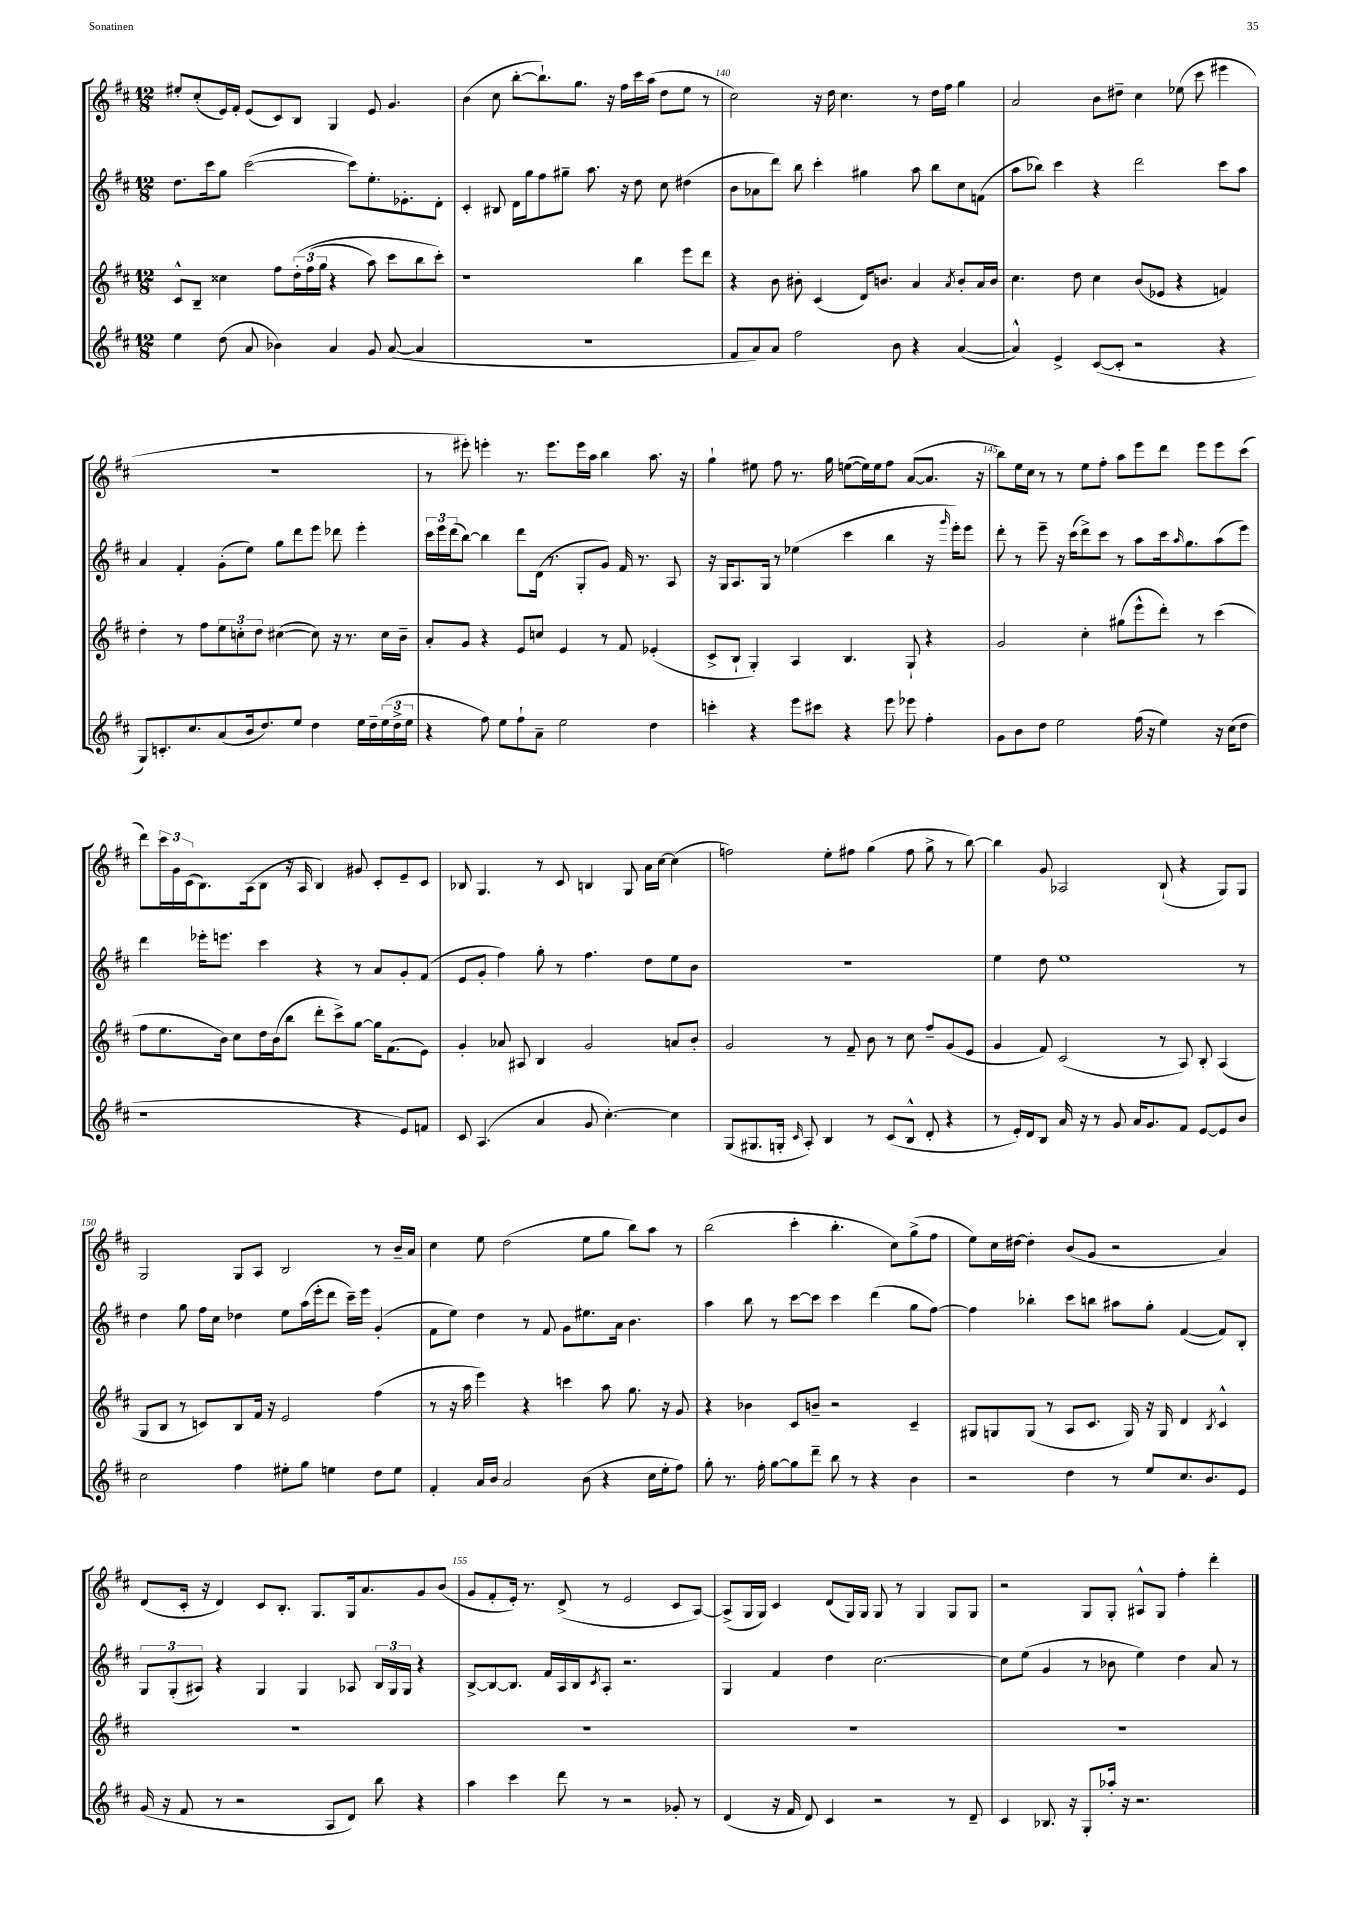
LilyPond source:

<<
\new StaffGroup <<
\new Staff = "s0" {
    \clef treble \key d \major \numericTimeSignature \time 12/8
    eis''8-. cis''8-.( e'16) fis'16-. e'8( cis'8) b8 g4 e'8 g'4. |
    b'4( cis''8 b''8~-. b''8.-!) g''8. r16 fis''16 cis'''16 a''16( d''8 e''8 r8 |
    cis''2) r16 d''16 cis''4. r8 d''16 fis''16 g''4 |
    a'2 b'8 dis''8-- cis''4 ees''8( cis'''8 eis'''4 |
    R1. |
    r8 eis'''8-.) e'''4-. r8. e'''8. e'''16 a''16 b''4 a''8. r16 |
    g''4-! eis''8 fis''8 r8. g''16 e''8~( e''16) e''16 fis''8 a'8~( a'8. r16 |
    b''8) e''16 cis''16 r8 r8 e''8 fis''8-. a''8 e'''8 d'''8 e'''8 e'''8 cis'''8( |
    d'''8) \tuplet 3/2 { cis'''16 g'16 cis'16( } b8.) a16( b8 r16 a16 b4) gis'8 cis'8-. e'8-- cis'8 |
    bes8 g4. r8 cis'8 b4 g8 a'16 cis''16~ cis''4( |
    f''2) e''8-. fis''8 g''4( fis''8 g''8-> r8 b''8~) |
    b''4 g'8 aes2 b8-!( r4 g8) g8 |
    g2 g8 a8 b2 r8 b'16-- a'16 |
    cis''4 e''8 d''2( e''8 g''8 b''8) a''8 r8 |
    b''2( cis'''4-. b''4.-. cis''8) g''8->( fis''8 |
    e''8) cis''16 dis''16~ dis''4-. b'8( g'8 r2 a'4) |
    d'8( cis'16-. r16 d'4) cis'8 b8.-. g8. g16 a'8. g'8 b'8( |
    g'8 fis'8-. e'16-.) r8. d'8->( r8 e'2 cis'8 a8~) |
    a8->( g16 g16) cis'4 d'8( g16) g16 g8 r8 g4 g8 g8 |
    r2 g8 g8-. ais8-^ g8 fis''4-. d'''4-. \bar "|." |
}
\new Staff = "s1" {
    \clef treble \key d \major \numericTimeSignature \time 12/8
    d''8. cis'''16 g''8 cis'''2~( cis'''8) e''8.-. ees'8.-. d'8-. |
    cis'4-. bis8 d'16 g''16 fis''8 gis''8-- a''8. r16 d''8 cis''8 dis''4( |
    b'8 aes'8 d'''8) b''8 cis'''4-. gis''4 a''8 b''8 cis''8 f'8( |
    a''8 bes''8) cis'''4 r4 d'''2 cis'''8 a''8 |
    a'4 fis'4-. g'8-.( e''8) g''8 d'''8 e'''8 des'''8 e'''4-. |
    \tuplet 3/2 { cis'''16 e'''16 d'''16( } b''8~) b''4 d'''8 d'16( r8. g8-. g'8) fis'16 r8. a8 |
    r16 g16 a8. g16 r8 ees''4( cis'''4 b''4 r16 \grace { g'''16 } e'''16-.) e'''8 |
    d'''8-. r8 e'''8-- r16 cis'''16( d'''8->) cis'''8 r8 a''8 cis'''16 \grace { a''16 } g''8. a''8( e'''8) |
    d'''4 ees'''16-. e'''8. cis'''4 r4 r8 a'8 g'8-. fis'8( |
    e'8 g'8-. fis''4) g''8-. r8 fis''4. d''8 e''8 b'8 |
    R1. |
    e''4 d''8 e''1 r8 |
    d''4 g''8 fis''16 cis''16 des''4 e''8 a''16( e'''16-. d'''8 cis'''16--) e'''16 g'4-.( |
    fis'8 e''8) d''4 r8 fis'8 g'8 eis''8. a'16 b'4. |
    a''4 b''8 r8 cis'''8~ cis'''8 cis'''4 d'''4( g''8 fis''8~) |
    fis''4 bes''4-. cis'''8 b''8 ais''8 g''8-. fis'4~( fis'8) b8-. |
    \tuplet 3/2 { g8 g8-.( ais8) } r4 g4 g4 aes8 \tuplet 3/2 { b16 g16 g16 } r4 |
    b8~-> b8~ b8. fis'16 a16 b16 \acciaccatura { cis'8 } a8-. r2. |
    g4 fis'4 d''4 cis''2.~ |
    cis''8 e''8( g'4 r8 bes'8 e''4) d''4 a'8 r8 \bar "|." |
}
\new Staff = "s2" {
    \clef treble \key d \major \numericTimeSignature \time 12/8
    cis'8-^ b8-- cisis''4 fis''8 \tuplet 3/2 { d''16-.\( fis''16( g''16 } r4 a''8) cis'''8 b''8 cis'''8-.\) |
    r1 b''4 e'''8 d'''8 |
    r4 b'8 bis'8-. cis'4( d'16) b'8. a'4 \acciaccatura { a'8 } b'8-. a'16 b'16 |
    cis''4. d''8 cis''4 b'8( ees'8 r4 f'4) |
    d''4-. r8 fis''8 \tuplet 3/2 { e''8 c''8-. d''8 } cis''4~( cis''8) r16 r8. cis''16 b'16-- |
    a'8-. g'8 r4 e'8 c''8 e'4 r8 fis'8 ees'4-.( |
    cis'8-> b8-! g4-.) a4 b4. g8-! r4 |
    g'2 cis''4-. gis''8( e'''8-^ d'''8-.) r8 cis'''4( |
    fis''8 e''8. b'16) cis''8 d''16 b'16( b''8 d'''8-. cis'''8->) g''8~ g''16 fis'8.( e'8) |
    g'4-. aes'8 ais8 b4 g'2 a'8 b'8-. |
    g'2 r8 fis'8-- b'8 r8 cis''8 fis''8-- g'8( e'8 |
    g'4 fis'8) cis'2( r8 a8) b8-. a4( |
    g8 b8 r8 c'8) b8 fis'16 r16 e'2 fis''4( |
    r8 r16 a''16 e'''4) r4 c'''4 a''8 g''8. r16 g'8 |
    r4 bes'4 cis'8 b'8-- r2 cis'4-- |
    gis8 g8 g8( r8 a8 cis'8. g16) r16 g16 d'4 \acciaccatura { b8 } cis'4-^ |
    R1. |
    R1. |
    R1. |
    R1. \bar "|." |
}
\new Staff = "s3" {
    \clef treble \key d \major \numericTimeSignature \time 12/8
    e''4 d''8( a'8 bes'4) a'4 g'8 a'8~( a'4 |
    R1. |
    fis'8 a'8) a'8 fis''2 b'8 r4 a'4~( |
    a'4-^) e'4-> cis'8~( cis'8-. r2 r4 |
    g8) c'8.-. cis''8. a'8( b'16 d''8.) e''8 d''4 e''16 d''16-- \tuplet 3/2 { e''16( d''16-> e''16 } |
    r4 fis''8) e''8 fis''8-! a'8-- e''2 d''4 |
    c'''4-. r4 e'''8 cis'''8 r4 e'''8 ees'''8 fis''4-. |
    g'8 b'8 d''8 e''2 fis''16( r16 e''4) r16 cis''16( d''8 |
    r1 r4 e'8) f'8 |
    cis'8 a4.( a'4 g'8 cis''4.~-.) cis''4 |
    g8( gis8. g16-. \grace { cis'16 } a8-.) b4 r8 cis'8( b8-^ d'8-. r4 |
    r8 e'16-.) d'16 b8 a'16 r16 r8 g'8 a'16 g'8. fis'8 e'8~ e'8 b'8 |
    cis''2 fis''4 eis''8-. g''8 e''4 d''8 e''8 |
    fis'4-. a'16 b'16 a'2 b'8( r4 cis''16 e''16-. fis''8) |
    g''8-. r8. fis''16-. g''8~ g''8 d'''8-- b''8 r8 r4 b'4 |
    r2 d''4 r8 e''8 cis''8. b'8. e'8 |
    g'16( r16 fis'8 r8 r2 a8 d'8) b''8 r4 |
    a''4 cis'''4 d'''8 r8 r2 ges'8-. r8 |
    d'4( r16 fis'16 d'8) cis'4 r2 r8 d'8-- |
    cis'4 bes8. r16 g8-. aes''16-. r16 r2. \bar "|." |
}
>>
>>
\layout { \context { \Score currentBarNumber = #138 \override BarNumber.break-visibility = ##(#f #t #t) barNumberVisibility = #(every-nth-bar-number-visible 5) } }
